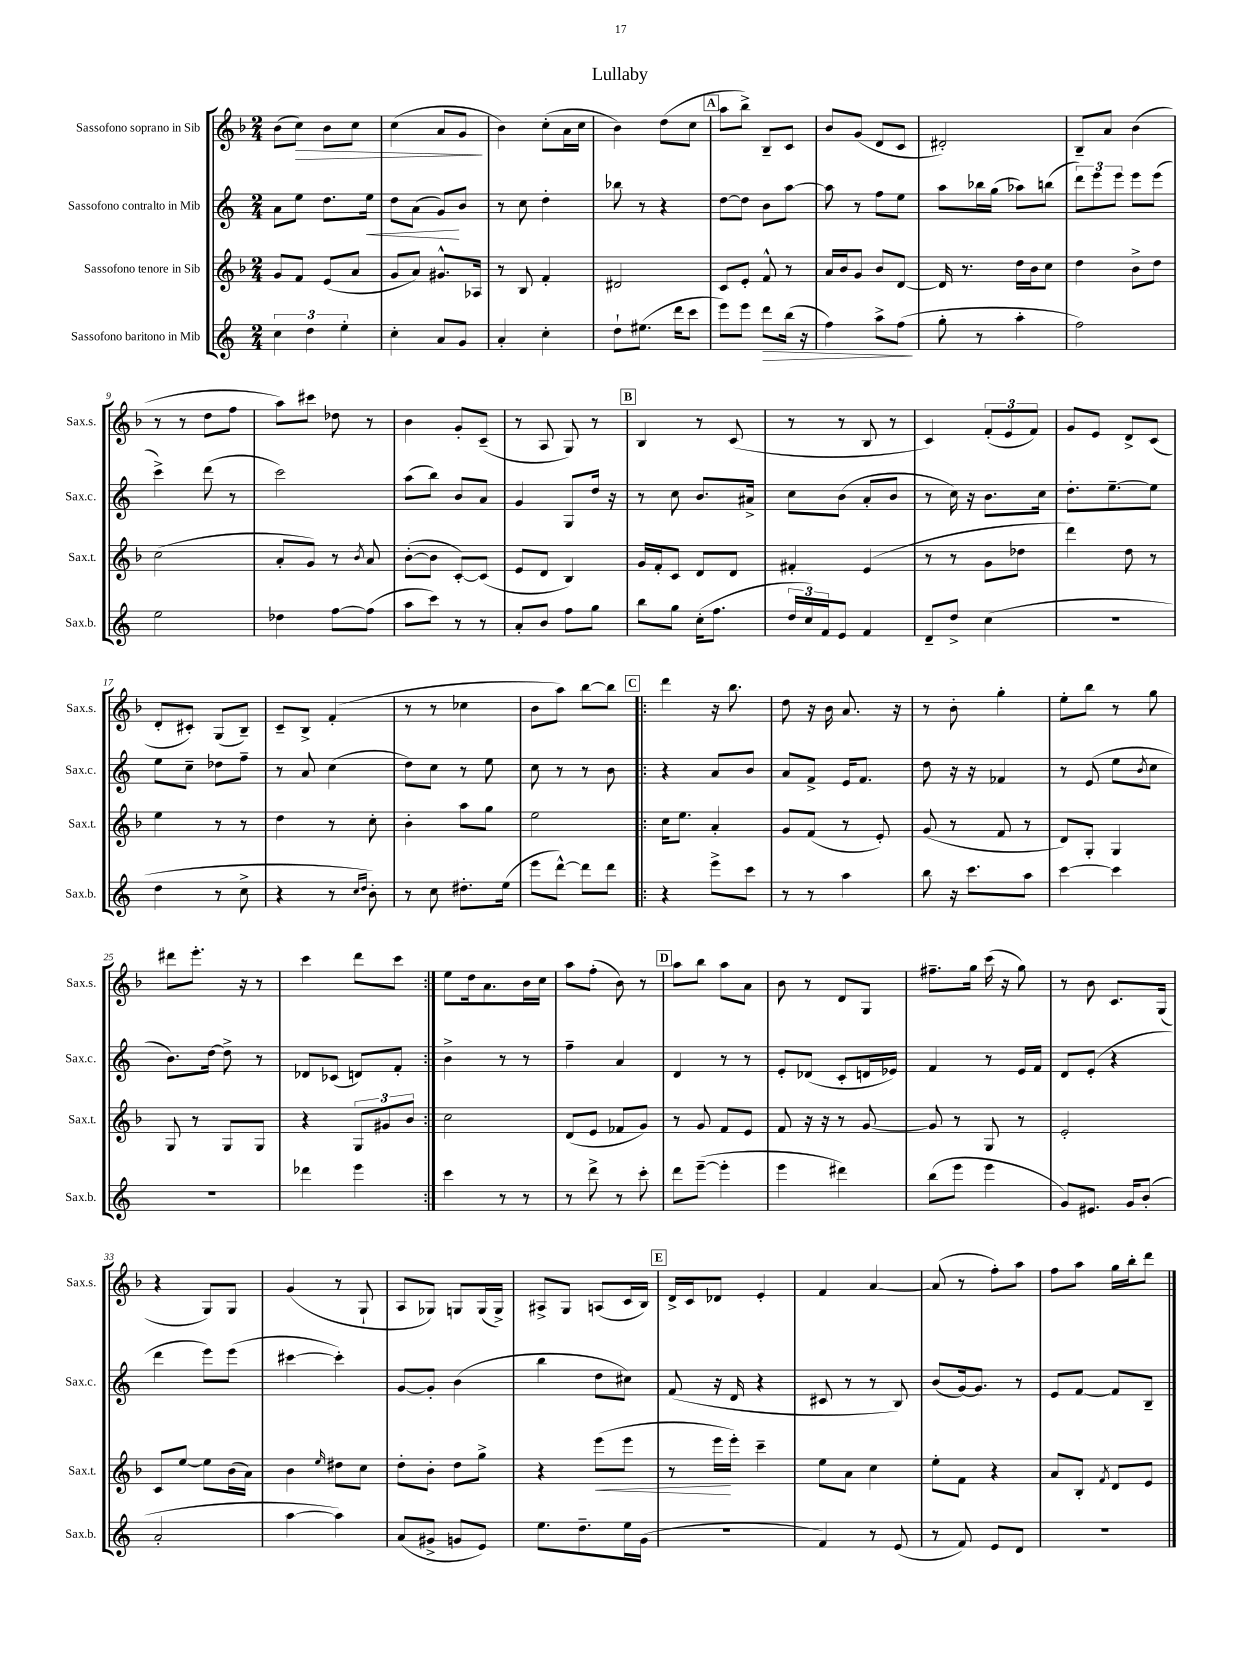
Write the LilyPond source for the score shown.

\header { title = "Lullaby" }
<<
\new StaffGroup <<
\new Staff = "s0" \with { instrumentName = "Sassofono soprano in Sib" shortInstrumentName = "Sax.s." } {
    \clef treble \key f \major \numericTimeSignature \time 2/4
    bes'8( c''8\>) bes'8 c''8 |
    c''4( a'8 g'8\! |
    bes'4) c''8-.( a'16 c''16 |
    bes'4) d''8( c''8 |
    \mark \markup { \box "A" } a''8 bes''8->) bes8-- c'8 |
    bes'8 g'8( d'8 c'8 |
    dis'2-.) |
    bes8-- a'8 bes'4( |
    r8 r8 d''8 f''8 |
    a''8) cis'''8 des''8 r8 |
    bes'4 g'8-. c'8--( |
    r8 a8 g8) r8 |
    \mark \markup { \box "B" } bes4 r8 c'8( |
    r8 r8 bes8 r8 |
    c'4) \tuplet 3/2 { f'8-.( e'8 f'8) } |
    g'8 e'8 d'8-> c'8( |
    d'8-. cis'8-.) g8( bes8--) |
    c'8-- bes8-> f'4-.( |
    r8 r8 ces''4 |
    bes'8 a''8) bes''8~ bes''8 |
    \repeat volta 2 { \mark \markup { \box "C" } d'''4 r16 bes''8. |
    d''8 r16 bes'16 a'8. r16 |
    r8 bes'8-. g''4-. |
    e''8-. bes''8 r8 g''8 |
    dis'''8 e'''8.-. r16 r8 |
    c'''4 d'''8 c'''8 | }
    e''8 d''16 a'8. bes'16 c''16 |
    a''8 f''8-.( bes'8) r8 |
    \mark \markup { \box "D" } a''8 bes''8 a''8 a'8 |
    bes'8 r8 d'8 g8 |
    fis''8.-- g''16 c'''16( r16 g''8) |
    r8 bes'8 c'8. g16( |
    r4 g8) g8 |
    g'4( r8 g8-! |
    a8 ges8) g8 g16( g16->) |
    ais8-> g8 a8( c'16 bes16) |
    \mark \markup { \box "E" } d'16-> c'16 des'8 e'4-. |
    f'4 a'4~ |
    a'8( r8 f''8-.) a''8 |
    f''8 a''8 g''16 bes''16-. d'''8 \bar "|." |
}
\new Staff = "s1" \with { instrumentName = "Sassofono contralto in Mib" shortInstrumentName = "Sax.c." } {
    \clef treble \key c \major \numericTimeSignature \time 2/4
    a'8 e''8 d''8. e''16\< |
    d''8 a'8( g'8\!) b'8 |
    r8 c''8 d''4-. |
    bes''8 r8 r4 |
    \mark \markup { \box "A" } d''8~ d''8 b'8 a''8~ |
    a''8 r8 f''8 e''8 |
    a''8 bes''16 g''16( aes''8) b''8( |
    \tuplet 3/2 { d'''8) e'''8 e'''8 } e'''8 e'''8( |
    c'''4->) d'''8( r8 |
    c'''2) |
    a''8( b''8) b'8 a'8 |
    g'4 g8 d''16 r16 |
    \mark \markup { \box "B" } r8 c''8 b'8. ais'16-> |
    c''8 b'8( a'8-. b'8 |
    r8 c''16) r16 b'8. c''16 |
    d''8.-. e''8.~-- e''8 |
    e''8 c''8-- des''8 f''8-- |
    r8 a'8 c''4( |
    d''8) c''8 r8 e''8 |
    c''8 r8 r8 b'8 |
    \repeat volta 2 { \mark \markup { \box "C" } r4 a'8 b'8 |
    a'8 f'8-> e'16 f'8. |
    d''8 r16 r16 fes'4 |
    r8 e'8( e''8 \acciaccatura { b'8 } c''8 |
    b'8.) d''16~ d''8-> r8 |
    des'8 ces'8( d'8) f'8-. | }
    b'4-> r8 r8 |
    f''4-- a'4 |
    \mark \markup { \box "D" } d'4 r8 r8 |
    e'8-. des'8( c'8-. d'16 ees'16) |
    f'4 r8 e'16 f'16 |
    d'8 e'8-.( r4 |
    d'''4 e'''8) e'''8( |
    cis'''4~ cis'''4-.) |
    g'8~ g'8-. b'4( |
    b''4 d''8 cis''8) |
    \mark \markup { \box "E" } f'8( r16 d'16 r4 |
    cis'8 r8 r8 b8) |
    b'8( g'16~) g'8. r8 |
    e'8 f'8~ f'8 b8-- \bar "|." |
}
\new Staff = "s2" \with { instrumentName = "Sassofono tenore in Sib" shortInstrumentName = "Sax.t." } {
    \clef treble \key f \major \numericTimeSignature \time 2/4
    g'8 f'8 e'8( a'8 |
    g'8 a'8) gis'8.-^ aes16 |
    r8 bes8 f'4-. |
    dis'2 |
    \mark \markup { \box "A" } c'8 e'8-. f'8-^ r8 |
    a'16 bes'16 g'8 bes'8 d'8~ |
    d'16 r8. d''16 bes'16 c''8 |
    d''4 bes'8-> d''8 |
    c''2( |
    a'8-. g'8) r8 \acciaccatura { bes'8 } a'8 |
    bes'8~-.( bes'8 c'8~-.) c'8( |
    e'8 d'8 bes4) |
    \mark \markup { \box "B" } g'16 f'16-. c'8 d'8 d'8 |
    fis'4-. e'4( |
    r8 r8 g'8 des''8 |
    d'''4) d''8 r8 |
    e''4 r8 r8 |
    d''4 r8 c''8-. |
    bes'4-. a''8 g''8 |
    e''2 |
    \repeat volta 2 { \mark \markup { \box "C" } c''16 e''8. a'4-. |
    g'8 f'8( r8 e'8-.) |
    g'8( r8 f'8 r8 |
    d'8) g8-. g4 |
    g8 r8 g8 g8 |
    r4 \tuplet 3/2 { g8 gis'8 bes'8 } | }
    c''2 |
    d'8( e'8 fes'8 g'8) |
    \mark \markup { \box "D" } r8 g'8 f'8 e'8 |
    f'8 r16 r16 r8 g'8~ |
    g'8 r8 g8 r8 |
    e'2-. |
    c'8 e''8~ e''8 bes'16( a'16) |
    bes'4 \grace { e''16 } dis''8 c''8 |
    d''8-. bes'8-. d''8 g''8-> |
    r4 e'''8\<( e'''8 |
    \mark \markup { \box "E" } r8 e'''16\! e'''16-.) c'''4-- |
    e''8 a'8 c''4 |
    e''8-. f'8 r4 |
    a'8 bes8-. \acciaccatura { f'8 } d'8 e'8 \bar "|." |
}
\new Staff = "s3" \with { instrumentName = "Sassofono baritono in Mib" shortInstrumentName = "Sax.b." } {
    \clef treble \key c \major \numericTimeSignature \time 2/4
    \tuplet 3/2 { c''4 d''4 e''4-. } |
    c''4-. a'8 g'8 |
    a'4-. c''4-. |
    d''8-! eis''8.( d'''16 c'''8 |
    \mark \markup { \box "A" } e'''8) e'''8 d'''8\> b''16( r16 |
    f''4) a''8-> f''8\!( |
    g''8-. r8 a''4-. |
    f''2) |
    e''2 |
    des''4 f''8~ f''8( |
    a''8 c'''8) r8 r8 |
    a'8-. b'8 f''8 g''8 |
    \mark \markup { \box "B" } b''8 g''8 c''16-.( f''8. |
    \tuplet 3/2 { d''16 c''16) f'16 } e'8 f'4 |
    d'8-- d''8-> c''4( |
    r2 |
    d''4 r8 c''8-> |
    r4 r8 \grace { c''16 d''16 } b'8-.) |
    r8 c''8 dis''8.-. e''16( |
    e'''8 d'''8~-^) d'''8 d'''8 |
    \repeat volta 2 { \mark \markup { \box "C" } r4 e'''8-> c'''8 |
    r8 r8 a''4 |
    b''8 r16 c'''8. a''8 |
    c'''4~ c'''4 |
    R2 |
    des'''4 e'''4 | }
    c'''4 r8 r8 |
    r8 d'''8-> r8 c'''8-. |
    \mark \markup { \box "D" } d'''8 e'''8~--( e'''4-. |
    e'''4 dis'''4) |
    b''8( e'''8 e'''4 |
    g'8) eis'8. g'16 b'8-.( |
    a'2-. |
    a''4~ a''4) |
    a'8( gis'8-> g'8 e'8) |
    e''8. d''8.-- e''16 g'16( |
    \mark \markup { \box "E" } R2 |
    f'4) r8 e'8( |
    r8 f'8) e'8 d'8 |
    R2 \bar "|." |
}
>>
>>
